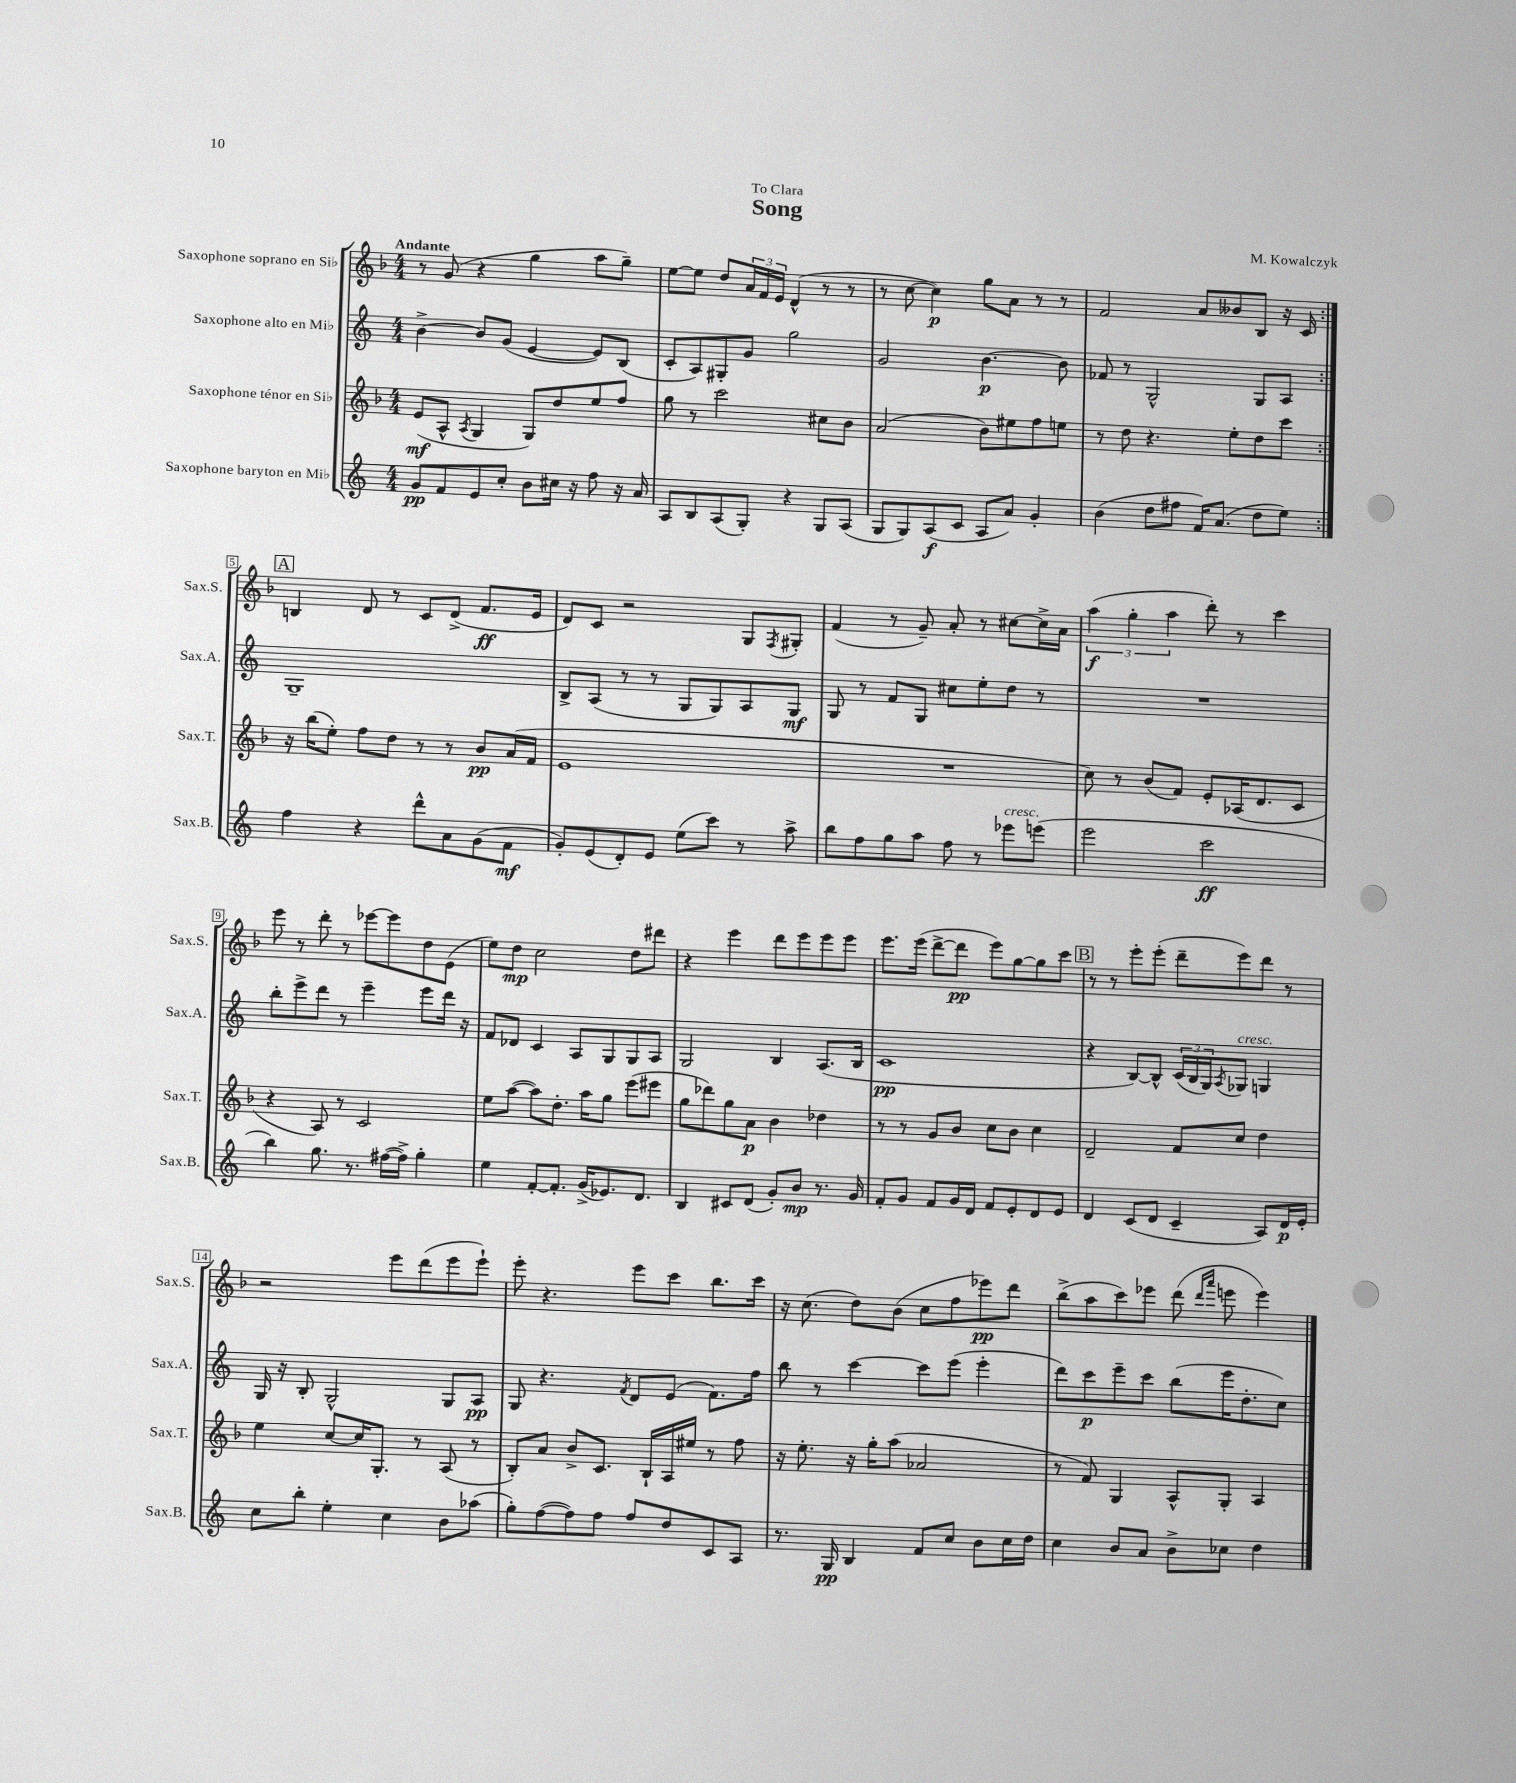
\header { title = "Song" composer = "M. Kowalczyk" dedication = "To Clara" }
<<
\new StaffGroup <<
\new Staff = "s0" \with { instrumentName = "Saxophone soprano en Sib" shortInstrumentName = "Sax.S." } {
    \clef treble \key f \major \numericTimeSignature \time 4/4 \tempo "Andante"
    \repeat volta 2 { r8 g'8( r4 g''4 a''8 g''8--) |
    e''8~ e''8 d''8 \tuplet 3/2 { a'16 f'16 e'16 } d'4-^( r8 r8 |
    r8 c''8~ c''4\p) g''8 a'8 r8 r8 |
    f'2 a'8 beses'8 bes8 r16 c'16 | }
    \mark \markup { \box "A" } b4 d'8 r8 c'8 d'8->( f'8.\ff e'16 |
    d'8) c'8 r2 g8 \acciaccatura { f8 } gis8-. |
    f'4( r8 g'8--) a'8-. r8 cis''8~ cis''16-> a'16 |
    \tuplet 3/2 { a''4\f( g''4-. a''4 } d'''8-.) r8 c'''4 |
    e'''8 r8 d'''8-. r8 ees'''8~ ees'''8 d''8 e'8( |
    e''8) d''8\mp c''2 d''8 dis'''8 |
    r4 e'''4 d'''8 e'''8 e'''8 e'''8 |
    e'''8. e'''16( d'''8~-> d'''8\pp e'''8) g''8~ g''8 c'''8 |
    \mark \markup { \box "B" } r8 r8 e'''8-. e'''8-.( d'''8-- e'''8) d'''8 r8 |
    r2 e'''8 d'''8( e'''8 e'''8-!) |
    e'''8-. r4. e'''8 c'''8 bes''8. c'''16 |
    r16 c''8.( d''8) bes'8( c''8 f''8 ees'''8\pp) d'''8 |
    bes''8->( a''8 c'''8) ees'''8 d'''8( \grace { d'''16 a'''16 } e'''8 e'''4) \bar "|." |
}
\new Staff = "s1" \with { instrumentName = "Saxophone alto en Mib" shortInstrumentName = "Sax.A." } {
    \clef treble \key c \major \numericTimeSignature \time 4/4
    \repeat volta 2 { b'4~-> b'8 g'8( e'4~ e'8) b8( |
    c'8-. a8) gis8-. g'8 g''2 |
    g'2 b'4.~\p b'8 |
    fes'8 r8 g2-^ g8 a8 | }
    \mark \markup { \box "A" } g1-- |
    b8-> a8( r8 r8 g8 g8) a8 g8\mf |
    g8 r8 f'8 g8 cis''8 e''8-. d''8 r8 |
    R1 |
    b''8-. e'''8-> d'''8 r8 e'''4-- e'''8 d'''16 r16 |
    f'8 des'8 c'4 a8 g8 g8 a8 |
    g2 b4 a8.( b16 |
    c'1\pp |
    \mark \markup { \box "B" } r4 b8~) b8-^ \tuplet 3/2 { c'16( b16 g16) } \acciaccatura { a8 } ges8^\markup { \italic "cresc." } g4 |
    g16 r16 b8-. g2-^ g8 a8\pp |
    g8 r4. \acciaccatura { f'8 } d'8 e'8( f'8.) f''16 |
    b''8 r8 c'''4~ c'''8 e'''8( e'''4-. |
    d'''8) c'''8\p e'''8-- c'''8 b''8( e'''16 d''8.-. c''8) \bar "|." |
}
\new Staff = "s2" \with { instrumentName = "Saxophone ténor en Sib" shortInstrumentName = "Sax.T." } {
    \clef treble \key f \major \numericTimeSignature \time 4/4
    \repeat volta 2 { e'8\mf( a8-^ \acciaccatura { a8 } g4 g8) d''8 e''8 f''8 |
    g''8 r8 c'''2 cis''8 bes'8 |
    a'2( bes'8) eis''8 f''8 e''8 |
    r8 d''8 r4. e''8-. d''8 c'''8 | }
    \mark \markup { \box "A" } r16 bes''16( e''8-.) f''8 d''8 r8 r8 bes'8\pp a'16( f'16 |
    e'1 |
    R1 |
    c''8) r8 bes'8( f'8) e'8-. aes16( d'8. c'8 |
    r4 a8) r8 c'2 |
    e''8 a''8~( a''8) d''8.-. a''16 g''8 e'''8( eis'''8 |
    g''8 des'''8) g''8 a'8\p bes'4 des''4 |
    r8 r8 g'8 bes'8 c''8 bes'8 c''4 |
    \mark \markup { \box "B" } d'2-- f'8 c''8 d''4 |
    e''4 c''8~ c''16 g8.-. r8 a8( r8 |
    bes8-.) a'8 bes'8-> c'8. bes16-! a16 eis''16 r8 f''8 |
    r16 e''8.-. r16 g''16-. a''8( aes'2 |
    r8 f'8) g4 a8-^ g8-. a4 \bar "|." |
}
\new Staff = "s3" \with { instrumentName = "Saxophone baryton en Mib" shortInstrumentName = "Sax.B." } {
    \clef treble \key c \major \numericTimeSignature \time 4/4
    \repeat volta 2 { g'8\pp f'8 e'8 c''8-. b'8 cis''16 r16 f''8 r16 a'16 |
    a8 b8 a8( g8-.) r4 g8 a8( |
    g8 g8) a8\f( c'8 a8 a'8) g'4-. |
    b'4( d''8 fis''8 f'16) a'8.( d''8 e''8) | }
    \mark \markup { \box "A" } f''4 r4 d'''8-^ a'8 g'8( f'8\mf |
    g'8-.) e'8( d'8-.) e'8 e''8( c'''8) r8 a''8-> |
    b''8 f''8 g''8 a''8 f''8 r8 ees'''8^\markup { \italic "cresc." } e'''8( |
    e'''2 c'''2\ff |
    b''4) g''8. r8. fis''16~( fis''16->) g''4-. |
    e''4 f'8~-. f'8.-. g'16->( ees'8.) d'8. |
    b4 cis'8 d'8( g'8-.) b'8\mp r8. g'16 |
    f'8-. g'8 f'8 g'16 d'16 f'8 e'8-. d'8 e'8 |
    \mark \markup { \box "B" } d'4 c'8( d'8 c'4-- a8) d'16\p e'16-. |
    c''8 b''8-. e''4-. c''4 b'8 aes''8( |
    g''8-.) f''8~( f''8) f''8 f''8 d''8 c'8 a8 |
    r8. g16\pp b4 f'8 c''8 b'8 c''16 d''16 |
    c''4 b'8 a'8 b'8-> ces''8 d''4 \bar "|." |
}
>>
>>
\layout { \context { \Score \override BarNumber.stencil = #(make-stencil-boxer 0.1 0.3 ly:text-interface::print) } }
